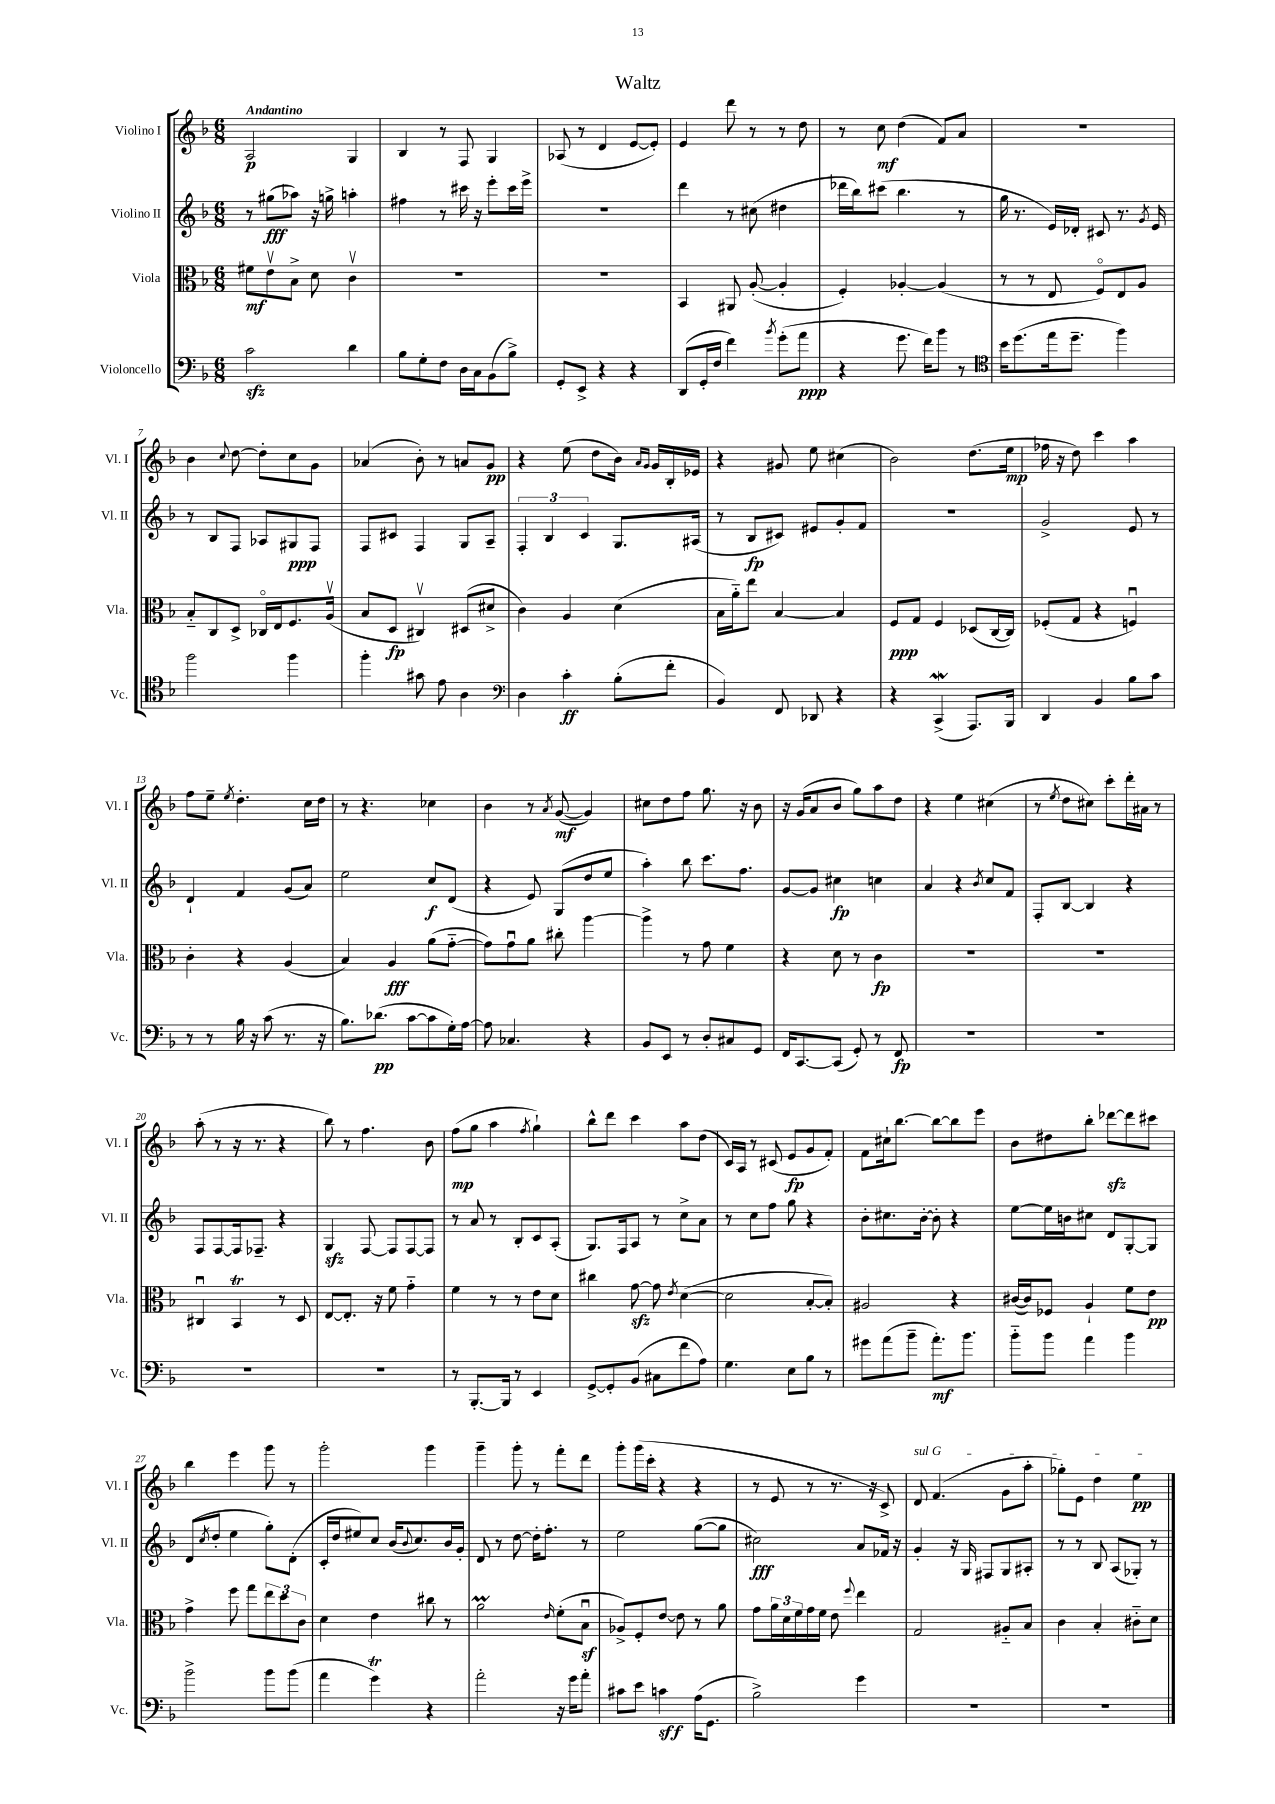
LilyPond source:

\header { title = "Waltz" }
<<
\new StaffGroup <<
\new Staff = "s0" \with { instrumentName = "Violino I" shortInstrumentName = "Vl. I" } {
    \clef treble \key f \major \numericTimeSignature \time 6/8 \tempo "Andantino"
    a2\p g4 |
    bes4 r8 f8 g4 |
    aes8( r8 d'4 e'8~ e'8-.) |
    e'4 d'''8 r8 r8 d''8 |
    r8 c''8\mf d''4( f'8) a'8 |
    R2. |
    bes'4 \appoggiatura { c''8 } d''8~ d''8-. c''8 g'8 |
    aes'4( bes'8-.) r8 a'8 g'8\pp |
    r4 e''8( d''8 bes'16) \grace { a'16 g'16 } g'16 bes16-. ees'16 |
    r4 gis'8 e''8 cis''4( |
    bes'2) d''8.( e''16\mp |
    fes''16 r16 d''8) c'''4 a''4 |
    f''8 e''8-- \acciaccatura { e''8 } d''4.-. c''16 d''16 |
    r8 r4. ces''4 |
    bes'4 r8 \acciaccatura { a'8 } g'8~\mf( g'4) |
    cis''8 d''8 f''8 g''8. r16 bes'8 |
    r16 g'16( a'8 bes'8 g''8) a''8 d''8 |
    r4 e''4 cis''4( |
    r8 \acciaccatura { e''8 } d''8 cis''8) c'''8-. d'''16-. ais'16 r8 |
    a''8-.( r8 r16 r8. r4 |
    bes''8) r8 f''4. bes'8 |
    f''8\mp( g''8 a''4 \acciaccatura { f''8 } g''4-!) |
    bes''8-^ d'''8 c'''4 a''8 d''8( |
    c'16) a16 r8 cis'8( e'8\fp g'8 f'8-.) |
    f'8 cis''16-! bes''8.~ bes''8~ bes''8 e'''8 |
    bes'8 dis''8 bes''8-. des'''8~\sfz des'''8 cis'''8 |
    bes''4 e'''4 g'''8 r8 |
    g'''2-. g'''4 |
    g'''4-- g'''8-. r8 f'''8-. d'''8 |
    g'''8-. g'''16( c'''16-. r4 r4 |
    r8 e'8 r8 r8. r16 c'8->) |
    \once \override TextSpanner.bound-details.left.text = \markup { \italic "sul G" } d'8\startTextSpan f'4.( g'8 a''8-. |
    ges''8-.) e'8 d''4 e''4\pp\stopTextSpan \bar "|." |
}
\new Staff = "s1" \with { instrumentName = "Violino II" shortInstrumentName = "Vl. II" } {
    \clef treble \key f \major \numericTimeSignature \time 6/8
    r8 gis''8\fff( aes''8) r16 g''16-> a''4-. |
    fis''4 r8 cis'''16 r16 e'''8-. cis'''16 e'''16-> |
    R2. |
    d'''4 r8 cis''8( dis''4 |
    des'''16 bes''16) cis'''8( bes''4. r8 |
    g''16 r8. e'16) des'16-. cis'8 r8. \acciaccatura { g'8 } e'16 |
    r8 bes8 f8 aes8 gis8\ppp f8 |
    f8 cis'8 f4 g8 a8-- |
    \tuplet 3/2 { f4-. bes4 c'4 } g8. ais16( |
    r8 bes8\fp cis'8) eis'8 g'8-. f'8 |
    R2. |
    g'2-> e'8 r8 |
    d'4-! f'4 g'8( a'8) |
    e''2 c''8\f d'8( |
    r4 e'8) g8( d''8 e''8 |
    a''4-.) bes''8 c'''8. f''8. |
    g'8~ g'8 cis''4\fp c''4 |
    a'4 r4 \acciaccatura { bes'8 } c''8 f'8 |
    f8-. bes8~ bes4 r4 |
    f8 f8~ f16 fes8.-- r4 |
    g4\sfz f8~ f8 f8~ f8 |
    r8 a'8 r8 bes8-. c'8 a8-.( |
    g8.) f16 a8 r8 c''8-> a'8 |
    r8 c''8 f''8 g''8 r4 |
    bes'8-. cis''8. bes'16~-. bes'8-. r4 |
    e''8~ e''16 b'16 cis''8 d'8 g8~-. g8 |
    d'8( \acciaccatura { c''8 } d''8-. e''4 g''8-.) d'8-.( |
    c'16-. d''16 eis''8) c''8 bes'16( \appoggiatura { bes'8 } c''8.) bes'16 g'16-. |
    d'8 r8 d''8~ d''16-. f''8.-. r8 |
    e''2 g''8~( g''8 |
    cis''2\fff) a'8 fes'16 r16 |
    g'4-. r16 g16 fis8 g8 ais8-. |
    r8 r8 bes8 a8( ges8-.) r8 \bar "|." |
}
\new Staff = "s2" \with { instrumentName = "Viola" shortInstrumentName = "Vla." } {
    \clef alto \key f \major \numericTimeSignature \time 6/8
    fis'8\mf e'8\upbow bes8-> d'8 c'4\upbow |
    R2. |
    R2. |
    bes,4 ais,8 a8~-.( a4-. |
    f4-.) aes4~-. aes4( |
    r8 r8 e8 f8\flageolet) e8 a8 |
    bes8-_ c8 d8-> ces16\flageolet e16 f8. a16\upbow( |
    bes8 d8\fp cis4\upbow) dis8( dis'8-> |
    c'4) a4 d'4( |
    bes16 a'16-_) e''8 bes4~ bes4 |
    f8\ppp g8 f4 des8( c16~ c16) |
    fes8-.( g8 r4 f4\downbow) |
    c'4-. r4 a4( |
    bes4) a4\fff a'8( g'8~-_ |
    g'8) g'8\downbow a'8 cis''8-. a''4~ |
    a''4-> r8 g'8 f'4 |
    r4 d'8 r8 c'4\fp |
    R2. |
    R2. |
    cis4\downbow bes,4\trill r8 d8 |
    e8~ e8.-. r16 f'8 g'4-_ |
    f'4 r8 r8 e'8 d'8 |
    cis''4 g'8~\sfz g'8 \acciaccatura { e'8 } d'4~( |
    d'2 bes8~-. bes8-.) |
    ais2 r4 |
    cis'16~( cis'16) fes8 a4-! f'8 e'8\pp |
    g'4-> f''8 g''8 \tuplet 3/2 { e''8 d''8 c'8 } |
    d'4 e'4 cis''8 r8 |
    a'2\prall \grace { e'16 } f'8-.( bes8\downbow\sf |
    aes8->) f8-. e'8~ e'8 r8 a'8 |
    g'8 \tuplet 3/2 { a'16 d'16 f'16 } g'16 f'16 e'8 \appoggiatura { f''8 } e''4 |
    g2 ais8-_ bes8 |
    c'4 bes4-. cis'8-_ d'8 \bar "|." |
}
\new Staff = "s3" \with { instrumentName = "Violoncello" shortInstrumentName = "Vc." } {
    \clef bass \key f \major \numericTimeSignature \time 6/8
    c'2\sfz d'4 |
    bes8 g8-. f8 d16 c16 bes,8( bes8->) |
    g,8-. e,8-> r4 r4 |
    d,8( g,16-. f16 f'4) \acciaccatura { bes'8 } g'8-.( a'8\ppp |
    r4 g'8. f'16) bes'8 r8 |
    \clef tenor bes'16 d''8.( e''16 d''8.-- f''4) |
    f''2 f''4 |
    f''4-. gis'8 e'8 a4 |
    \clef bass d4 c'4-.\ff bes8-.( f'8-. |
    bes,4) f,8 des,8 r4 |
    r4 c,4->\mordent( a,,8.) bes,,16 |
    d,4 bes,4 bes8 c'8 |
    r8 r8 bes16 r16 c'8( r8. r16 |
    bes8.) des'8.\pp( c'8~ c'8 g16-.) a16~ |
    a8 ces4. r4 |
    bes,8 e,8 r8 d8-. cis8 g,8 |
    f,16 c,8.~ c,8( g,8-.) r8 f,8\fp |
    R2. |
    R2. |
    R2. |
    R2. |
    r8 bes,,8.~-. bes,,16 r8 e,4 |
    g,8~-> g,8-. bes,8( cis8 f'8 a8) |
    g4. e8 bes8 r8 |
    gis'8 a'8( bes'8-- a'8.-.\mf) bes'8. |
    bes'8-_ bes'8 a'4 bes'4 |
    bes'2-> bes'8 bes'8( |
    a'4 g'4\trill) r4 |
    a'2-. r16 g'16 a'8-. |
    cis'8 e'8 c'4\sff a16( g,8. |
    bes2->) g'4 |
    R2. |
    R2. \bar "|." |
}
>>
>>
